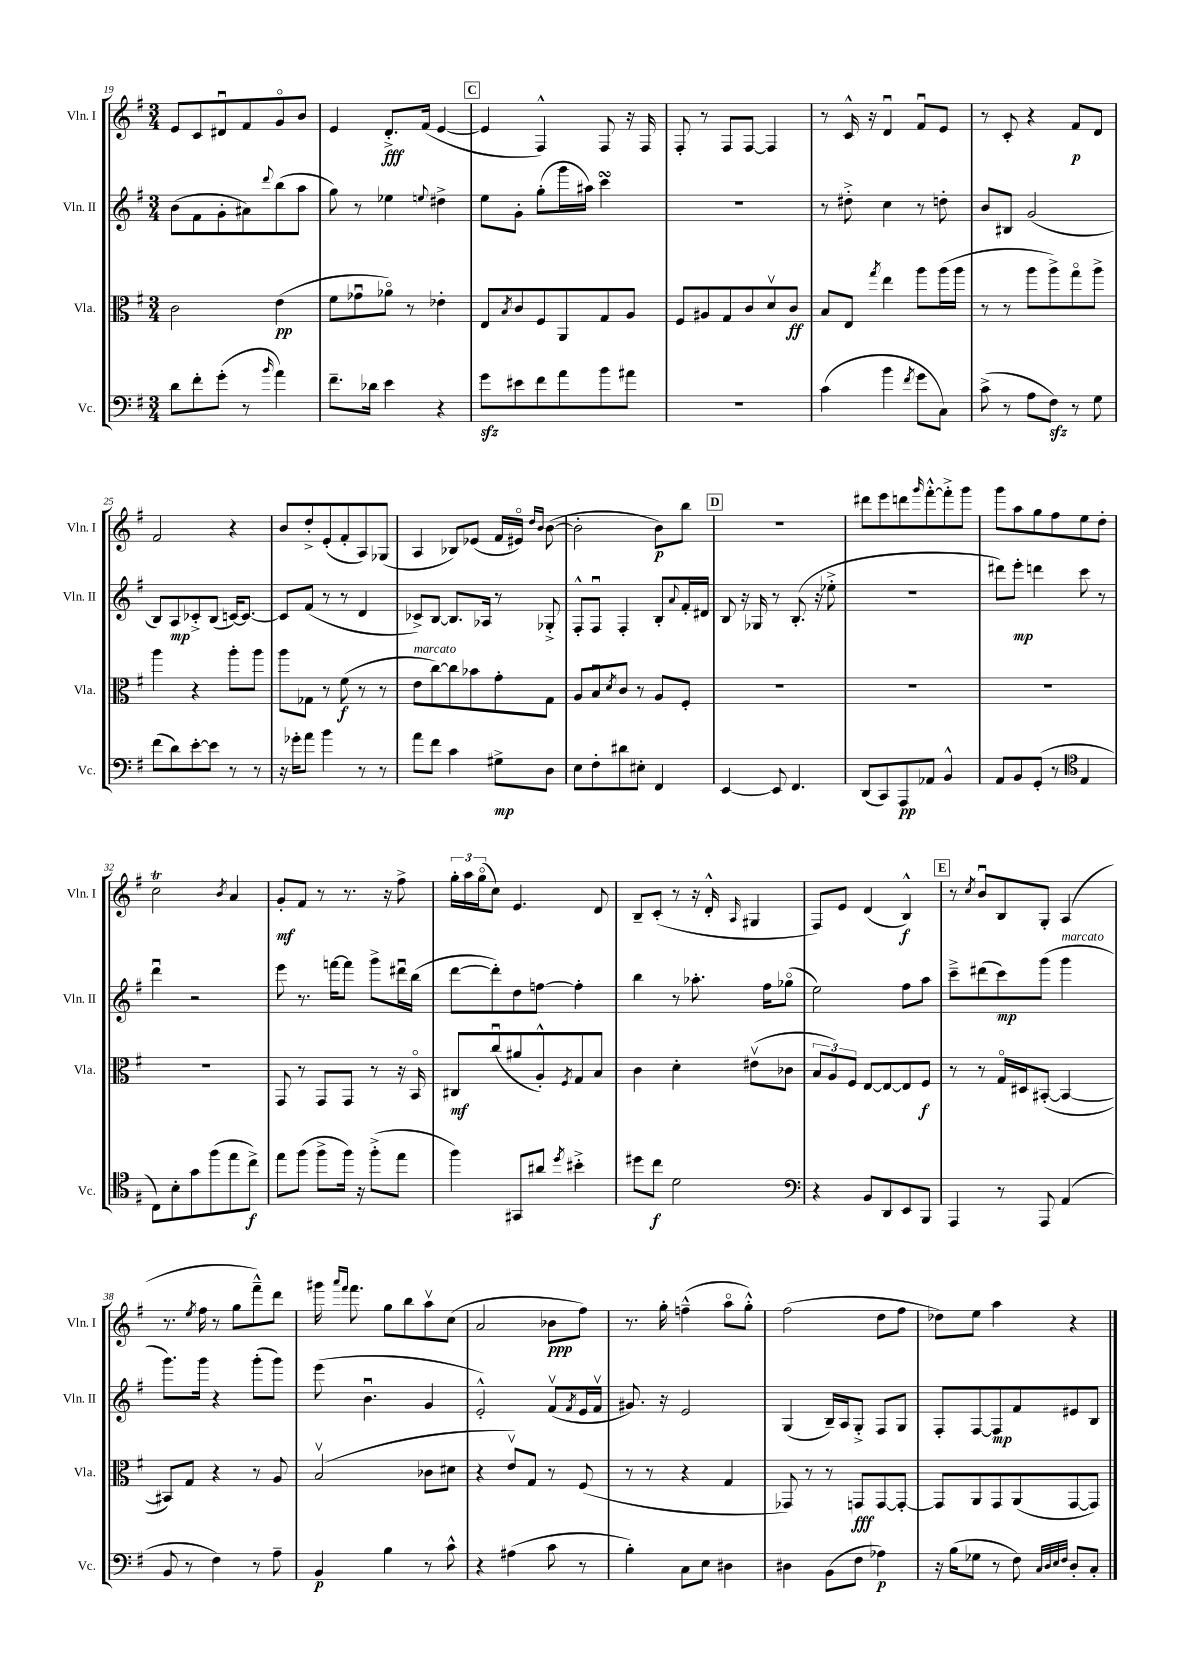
<<
\new StaffGroup <<
\new Staff = "s0" \with { instrumentName = "Vln. I" shortInstrumentName = "Vln. I" } {
    \clef treble \key g \major \numericTimeSignature \time 3/4
    e'8 c'8 dis'8\downbow fis'8 g'8\flageolet b'8 |
    e'4 d'8.-.->\fff fis'16( e'4~ |
    \mark \markup { \box "C" } e'4 fis4-^) fis8 r16 fis16 |
    fis8-. r8 fis8 fis8~ fis4 |
    r8 c'16-^ r16 d'4\downbow fis'8\downbow e'8 |
    r8 c'8-. r4 fis'8\p d'8 |
    fis'2 r4 |
    b'8 d''8-.-> e'8-.( fis'8-. a8) ges8( |
    a4 bes8) ees'8( fis'16 eis'16\flageolet) \grace { d''16 b'16 } b'8~( |
    b'2-. b'8\p) b''8 |
    \mark \markup { \box "D" } R2. |
    dis'''8 e'''8 d'''8 \grace { g'''16 } fis'''8~-.-^ fis'''8-.-> g'''8 |
    g'''8 a''8 g''8 fis''8 e''8 d''8-. |
    c''2\trill \acciaccatura { b'8 } a'4 |
    g'8-.\mf fis'8 r8 r8. r16 fis''8-> |
    \tuplet 3/2 { g''16-. a''16 g''16\flageolet( } c''8) e'4. d'8 |
    b8-- c'8-.( r8 r16 d'16-.-^ \grace { a16 } gis4 |
    fis8) e'8 d'4( b4-^\f) |
    \mark \markup { \box "E" } r8 \acciaccatura { c''8 } b'8\downbow b8 g8-. a4( |
    r8. \acciaccatura { e''8 } fis''16 r8 g''8 fis'''8---^) d'''8 |
    gis'''16 \grace { a'''16 fis'''16 } fis'''8. g''8 b''8 a''8\upbow c''8( |
    a'2 bes'8\ppp fis''8) |
    r8. g''16-. f''4---^( a''8\flageolet g''8-.-^) |
    fis''2( d''8 fis''8 |
    des''8) e''8 a''4 r4 \bar "|." |
}
\new Staff = "s1" \with { instrumentName = "Vln. II" shortInstrumentName = "Vln. II" } {
    \clef treble \key g \major \numericTimeSignature \time 3/4
    b'8( fis'8 g'8-. ais'8) \appoggiatura { d'''8 } b''8( a''8 |
    g''8) r8 ees''4 \appoggiatura { e''8 } dis''4-> |
    \mark \markup { \box "C" } e''8 g'8-. g''8-.( g'''16 ais''16) c'''4\turn |
    R2. |
    r8 dis''8-.-> c''4 r8 d''8-. |
    b'8 bis8 g'2( |
    b8) a8\mp ces'8-.-> b8( c'16~) c'8.~ |
    c'8 fis'8( r8 r8 d'4 |
    ces'8->) b8~ b8. aes16 r8 ges8-.-> |
    fis8-.-^ fis8\downbow fis4-. b8-. \appoggiatura { a'8 } fis'16-. dis'16 |
    \mark \markup { \box "D" } b8 r16 ges16 r8 b8.-.( r16 ees''8-.-> |
    R2. |
    dis'''8) e'''8-.\mp d'''4 c'''8 r8 |
    d'''4\downbow r2 |
    e'''8 r8. f'''16~ f'''8 g'''8-> dis'''16\downbow b''16( |
    d'''8~ d'''8-.) d''8 f''8~ f''4-. |
    b''4 r8 aes''8.-. fis''16 ges''8\flageolet( |
    e''2) fis''8 a''8 |
    \mark \markup { \box "E" } c'''8---> dis'''8( c'''8\mp) g'''8( g'''4^\markup { \italic "marcato" } |
    g'''8.) g'''16 r4 g'''8-.( g'''8) |
    e'''8( b'4.\downbow g'4 |
    e'2-.-^) fis'8\upbow( \acciaccatura { fis'8 } e'16 fis'16\upbow |
    gis'8.) r16 e'2 |
    g4( b16--) a16 g8-.-> fis8 g8 |
    fis8-. fis8~ fis8\mp fis'8 eis'8 b8 \bar "|." |
}
\new Staff = "s2" \with { instrumentName = "Vla." shortInstrumentName = "Vla." } {
    \clef alto \key g \major \numericTimeSignature \time 3/4
    c'2 e'4\pp( |
    fis'8 ges'8\downbow aes'8\flageolet) r8 ees'4-. |
    \mark \markup { \box "C" } e8 \acciaccatura { b8 } c'8 fis8 a,8 g8 a8 |
    fis8 ais8 g8 c'8 d'8\upbow c'8\ff |
    b8 e8 \acciaccatura { g''8 } e''4 a''8 a''16( a''16 |
    r8 r8 a''8 a''8->) g''8\flageolet a''8-> |
    a''4 r4 a''8-. a''8 |
    a''8 ges8 r8 fis'8\f( r8 r8 |
    e'8^\markup { \italic "marcato" } c''8~) c''8 bes'8 g'8-. g8 |
    a8 b8\downbow \acciaccatura { d'8 } c'8 r8 a8 fis8-. |
    \mark \markup { \box "D" } R2. |
    R2. |
    R2. |
    R2. |
    g,8 r8 g,8 g,8 r8 r16 b,16\flageolet |
    cis8\mf c''8\downbow( ais'8 a8-.-^) \acciaccatura { fis8 } g8 b8 |
    c'4 d'4-. eis'8\upbow( ces'8 |
    \tuplet 3/2 { b8 a8) fis8 } e8~ e8~ e8 fis8\f |
    \mark \markup { \box "E" } r8 r8 g16\flageolet dis16 bis,8~-.( bis,4~ |
    bis,8) g8 r4 r8 a8 |
    b2\upbow( ces'8 dis'8 |
    r4 e'8\upbow) g8 r8 fis8( |
    r8 r8 r4 g4 |
    ges,8) r8 r8 g,8\fff g,8~ g,8~-. |
    g,8 a,8 g,8 a,8( g,8~ g,8) \bar "|." |
}
\new Staff = "s3" \with { instrumentName = "Vc." shortInstrumentName = "Vc." } {
    \clef bass \key g \major \numericTimeSignature \time 3/4
    d'8 fis'8-. g'8-.( r8 \grace { b'16 } a'4) |
    fis'8.-- des'16 e'4 r4 |
    \mark \markup { \box "C" } g'8\sfz eis'8 fis'8 a'8 b'8 ais'8 |
    R2. |
    c'4( b'4 \acciaccatura { fis'8 } g'8 c8) |
    c'8->( r8 a8 fis8\sfz) r8 g8 |
    fis'8( d'8) e'8~-. e'8 r8 r8 |
    r16 ges'16-. a'8 b'4 r8 r8 |
    a'8 fis'8 c'4 gis8->\mp d8 |
    e8 fis8-. dis'8 eis8-. fis,4 |
    \mark \markup { \box "D" } e,4~ e,8 fis,4. |
    d,8( c,8) a,,8\pp aes,8 b,4-^ |
    a,8 b,8 g,8-.( r8 \clef tenor e4 |
    c8) b8-. g'8 fis''8( e''8 c''8->\f) |
    e''8 fis''8( fis''8-> fis''16) r16 fis''8-.->( e''8 |
    fis''4) gis,8 ais'8 \acciaccatura { d''8 } bis'4-.-> |
    dis''8 c''8\f d'2 |
    \clef bass r4 b,8 d,8 e,8 b,,8 |
    \mark \markup { \box "E" } a,,4 r8 a,,8 a,4( |
    b,8 r8 fis4) r8 a8-- |
    b,4\p b4 r8 c'8-^ |
    r4 ais4( c'8 r8 |
    b4-.) c8 e8 dis4 |
    dis4 b,8( fis8 aes4\p) |
    r16 b16( ges8 r8 fis8) \grace { c32 d32 e32 fis32 } d8-. c8-. \bar "|." |
}
>>
>>
\layout { \context { \Score currentBarNumber = #19 } }
